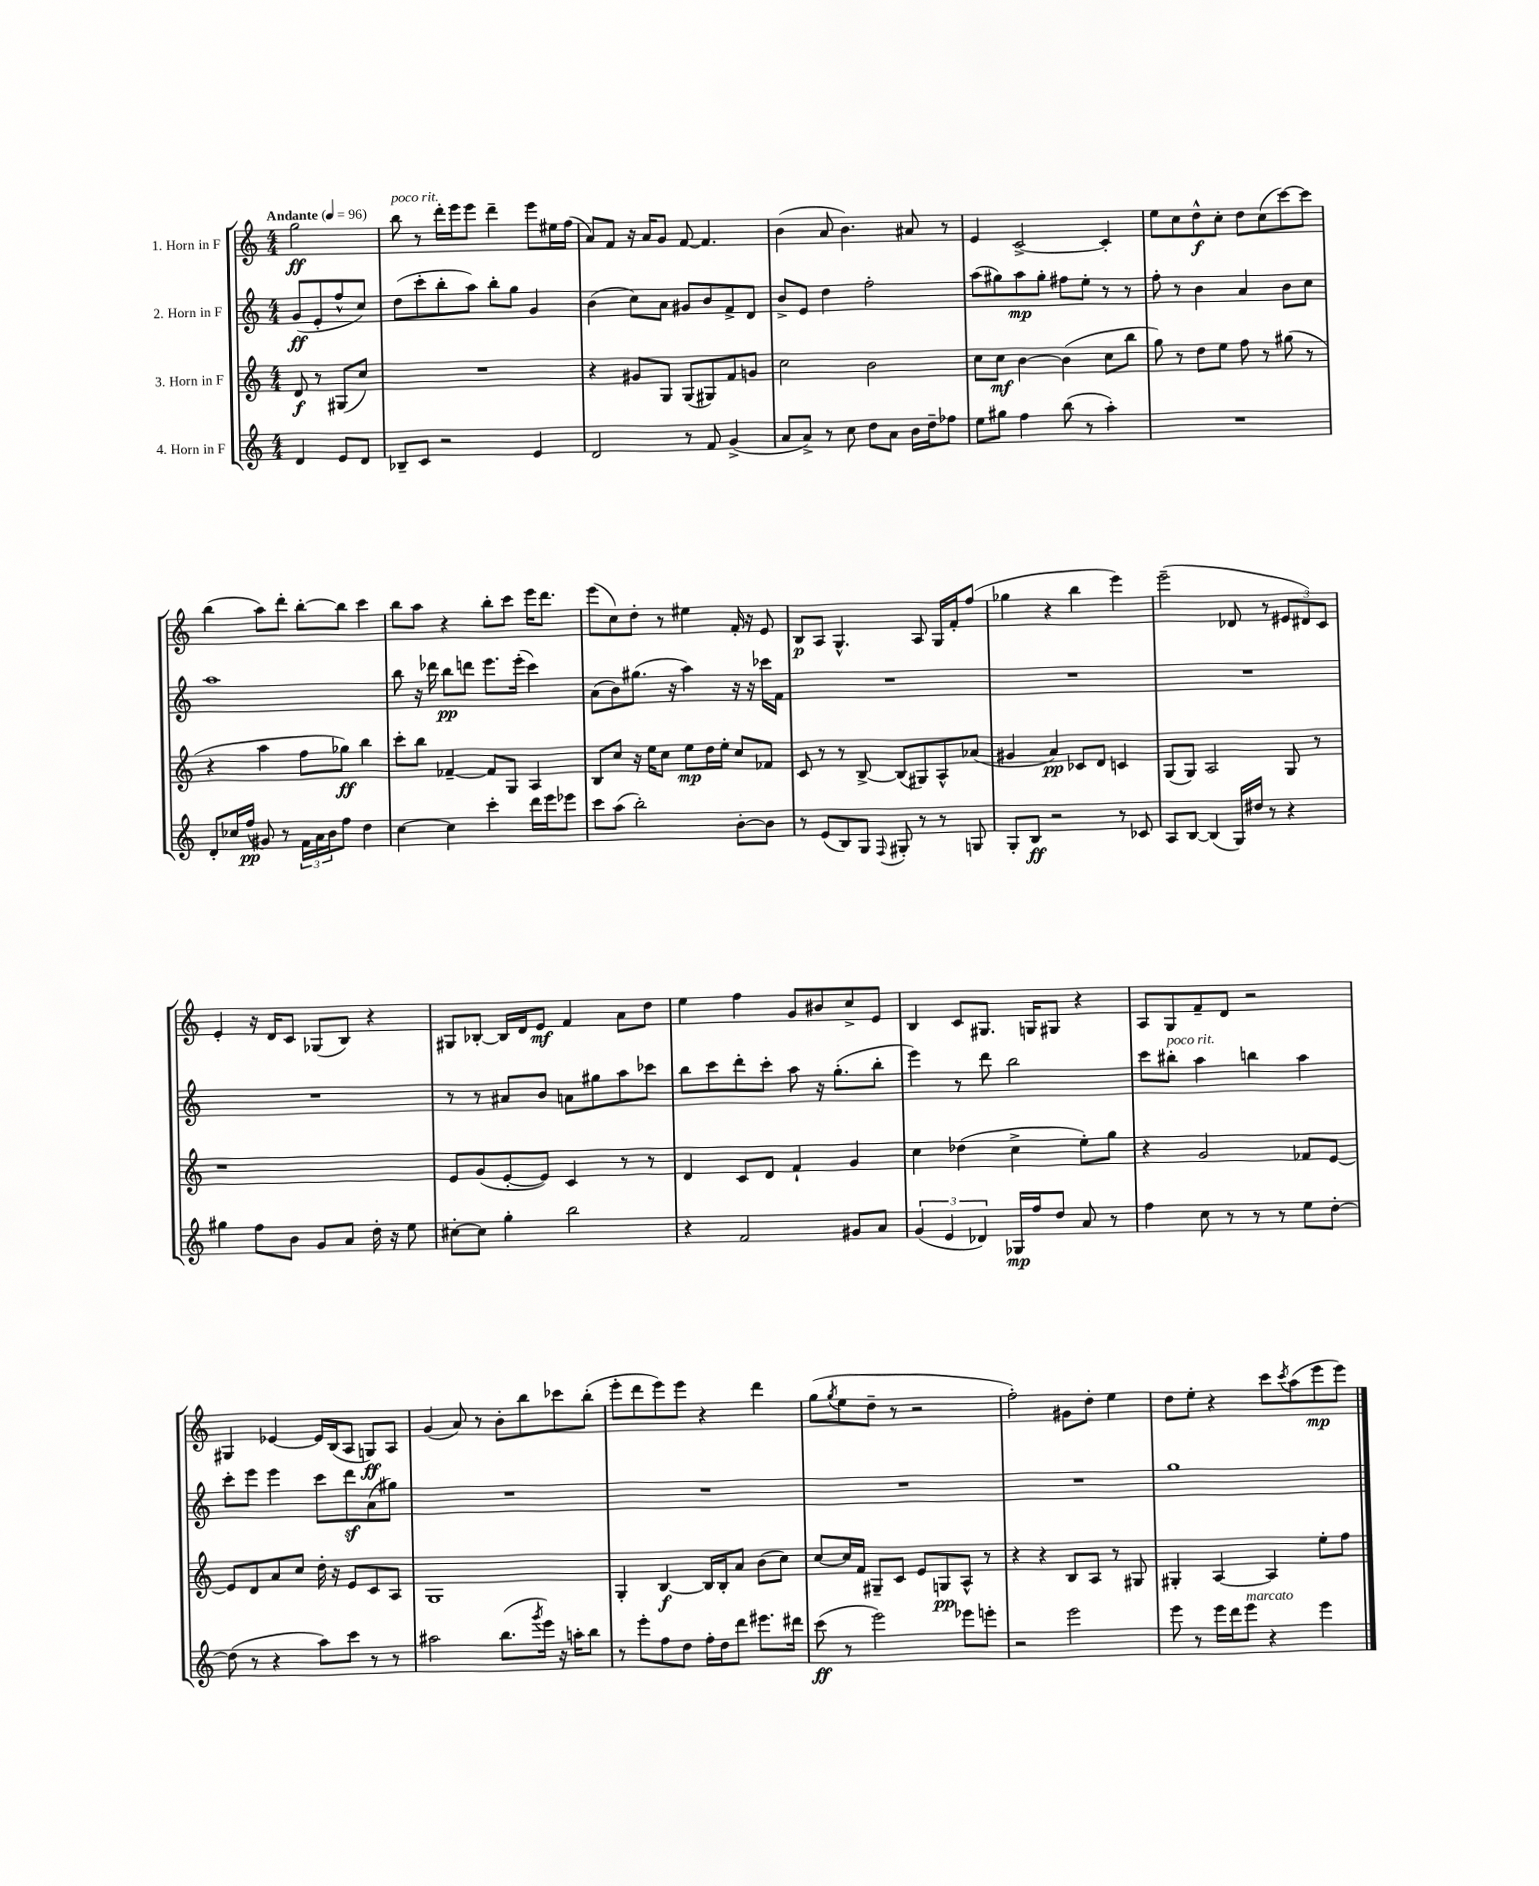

**kern	**dynam	**kern	**dynam	**kern	**dynam	**kern	**dynam
*part4	*part4	*part3	*part3	*part2	*part2	*part1	*part1
*staff4	*staff4	*staff3	*staff3	*staff2	*staff2	*staff1	*staff1
*I"4. Horn in F	*	*I"3. Horn in F	*	*I"2. Horn in F	*	*I"1. Horn in F	*
*clefG2	*	*clefG2	*	*clefG2	*	*clefG2	*
*k[]	*	*k[]	*	*k[]	*	*k[]	*
*M4/4	*	*M4/4	*	*M4/4	*	*M4/4	*
*MM96	*	*MM96	*	*MM96	*	*MM96	*
=	=	=	=	=	=	=	=
!	!	!	!	!	!	!LO:TX:a:B:t=Andante	!
4d/	.	8d/	f	(8g/L	ff	2gg\	ff
.	.	8r	.	8e'/	.	.	.
8e/L	.	(8G#X/L	.	8ff^^/	.	.	.
8d/J	.	8cc/J)	.	8cc/J)	.	.	.
=1	=1	=1	=1	=1	=1	=1	=1
!	!	!	!	!	!	!LO:TX:a:i:t=poco rit.	!
8B-X~/L	.	1r	.	(8dd\L	.	8bb\	.
8c/J	.	.	.	8ccc'\	.	8r	.
2r	.	.	.	8bb'\	.	16ddd'\LL	.
.	.	.	.	.	.	16eee\J	.
.	.	.	.	8aa\J)	.	8eee\J	.
.	.	.	.	8bb'\L	.	4ddd~\	.
.	.	.	.	8gg\J	.	.	.
4e/	.	.	.	4g/	.	8eee\L	.
.	.	.	.	.	.	16ee#X\L	.
.	.	.	.	.	.	(16ff\JJ	.
=2	=2	=2	=2	=2	=2	=2	=2
2d/	.	4r	.	(4b\	.	8a/L)	.
.	.	.	.	.	.	8f/J	.
.	.	8g#X/L	.	8cc\L)	.	16r	.
.	.	.	.	.	.	16a/KL	.
.	.	8G/J	.	8a\J	.	8g/J	.
8r	.	(8G/L	.	8g#X/L	.	[8f/	.
8f/	.	8G#X/)	.	8b/	.	4.f/]	.
(4g^/	.	8f/	.	8f^/	.	.	.
.	.	8gn/J	.	8d/J	.	.	.
=3	=3	=3	=3	=3	=3	=3	=3
8a/L	.	2cc\	.	8b^/L	.	(4b\	.
8a^/J)	.	.	.	8e/J	.	.	.
8r	.	.	.	4dd\	.	8a/	.
8cc\	.	.	.	.	.	4.b\)	.
8dd\L	.	2b\	.	2ff'\	.	.	.
8a\J	.	.	.	.	.	.	.
16b\LL	.	.	.	.	.	8a#X/	.
16dd~\J	.	.	.	.	.	.	.
8ff-X\J	.	.	.	.	.	8r	.
=4	=4	=4	=4	=4	=4	=4	=4
8ee\L	.	8cc\L	.	(8aa\L	.	4e/	.
8gg#X\J	.	8cc\J	mf	8gg#X\)	.	.	.
4ff\	.	[4b\	.	8aa\	mp	[2c^/	.
.	.	.	.	8gg#'\J	.	.	.
(8bb\	.	(4b\]	.	8ff#X\L	.	.	.
8r	.	.	.	8ee'\J	.	.	.
4aa'\)	.	8cc\L	.	8r	.	4c'/]	.
.	.	8bb\J	.	8r	.	.	.
=5	=5	=5	=5	=5	=5	=5	=5
1r	.	8gg\)	.	8ff'\	.	8ee\L	.
.	.	8r	.	8r	.	8cc\	.
.	.	8dd\L	.	4b\	.	8dd^^\	f
.	.	8ee\J	.	.	.	8cc'\J	.
.	.	8ff\	.	4a/	.	8dd\L	.
.	.	8r	.	.	.	(8cc\	.
.	.	(8gg#X\	.	8b\L	.	[8ccc\)	.
.	.	8r	.	8cc\J	.	8ccc\J]	.
!!LO:LB:g=z
=6	=6	=6	=6	=6	=6	=6	=6
8d'/L	.	4r	.	1aa	.	(4bb\	.
16cc-X/L	.	.	.	.	.	.	.
(16ff/JJ	pp	.	.	.	.	.	.
8g#X/)	.	4aa\	.	.	.	8aa\L)	.
8r	.	.	.	.	.	8ddd'\J	.
24f\LL	.	8ff\L	.	.	.	[8bb'\L	.
24a\	.	.	.	.	.	.	.
24b\J	.	.	.	.	.	.	.
8ff\J	.	8gg-X\J)	ff	.	.	8bb\J]	.
4dd\	.	4bb\	.	.	.	4ccc\	.
=7	=7	=7	=7	=7	=7	=7	=7
[4cc\	.	8ccc'\L	.	8bb\	.	8bb\L	.
.	.	8bb\J	.	16r	.	8aa\J	.
.	.	.	.	16ddd-X\	.	.	.
4cc\]	.	[4f-X~/	.	8bb\L	pp	4r	.
.	.	.	.	8dddn\J	.	.	.
4ccc'\	.	8f-/L]	.	8.eee\L	.	8bb'\L	.
.	.	8G/J	.	.	.	8ccc\J	.
.	.	.	.	(16eee'\Jk	.	.	.
16ddd\LL	.	4A/	.	4ccc\)	.	16eee\KL	.
16eee\J	.	.	.	.	.	8.ddd\J	.
8eee-X\J	.	.	.	.	.	.	.
=8	=8	=8	=8	=8	=8	=8	=8
8ccc\L	.	8B/L	.	(8a\L	.	(8eee\L	.
(8aa\J	.	8cc/J	.	8b\)	.	8cc\)	.
2bb'\)	.	16r	.	(8.gg#X\J	.	8dd'\J	.
.	.	16ee\KL	.	.	.	.	.
.	.	8cc\J	.	.	.	8r	.
.	.	.	.	16r	.	.	.
.	.	8ee\L	mp	4aa\)	.	4ee#X\	.
.	.	16dd\L	.	.	.	.	.
.	.	16ee'\JJ	.	.	.	.	.
[8b'\L	.	8cc/L	.	16r	.	16f'/	.
.	.	.	.	16r	.	16r	.
8b\J]	.	8f-X/J	.	16ccc-X\LL	.	8e/	.
.	.	.	.	16f\JJ	.	.	.
=9	=9	=9	=9	=9	=9	=9	=9
8r	.	8c/	.	1r	.	8B/L	p
(8e/L	.	8r	.	.	.	8A/J	.
8B/)	.	8r	.	.	.	4.G^^/	.
8G/J	.	[8B^/	.	.	.	.	.
8qqF/	.	.	.	.	.	.	.
8G#X'/	.	(8B/L]	.	.	.	.	.
8r	.	8G#X/)	.	.	.	8A/	.
8r	.	8A^^/	.	.	.	16G/LL	.
.	.	.	.	.	.	16f'/J	.
8Gn/	.	(8a-X/J	.	.	.	(8ff/J	.
=10	=10	=10	=10	=10	=10	=10	=10
8G'/L	.	4g#X/	.	1r	.	4gg-X\	.
8B/J	ff	.	.	.	.	.	.
2r	.	4a/)	pp	.	.	4r	.
.	.	8c-X/L	.	.	.	4bb\	.
.	.	8d/J	.	.	.	.	.
8r	.	4cn/	.	.	.	4eee\)	.
8c-X/	.	.	.	.	.	.	.
=11	=11	=11	=11	=11	=11	=11	=11
8A/L	.	(8G/L	.	1r	.	(2eee~\	.
[8B/J	.	8G/J)	.	.	.	.	.
(4B/]	.	2A/	.	.	.	.	.
16G/LL)	.	.	.	.	.	8d-X/	.
16dd#X/JJ	.	.	.	.	.	.	.
8r	.	.	.	.	.	8r	.
4r	.	8G/	.	.	.	12e#X/L	.
.	.	.	.	.	.	12d#X/)	.
.	.	8r	.	.	.	.	.
.	.	.	.	.	.	12c/J	.
!!LO:LB:g=z
=12	=12	=12	=12	=12	=12	=12	=12
4gg#X\	.	1r	.	1r	.	4e'/	.
8ff\L	.	.	.	.	.	16r	.
.	.	.	.	.	.	16d/KL	.
8b\J	.	.	.	.	.	8c/J	.
8g/L	.	.	.	.	.	(8G-X/L	.
8a/J	.	.	.	.	.	8B/J)	.
16dd'\	.	.	.	.	.	4r	.
16r	.	.	.	.	.	.	.
8ee\	.	.	.	.	.	.	.
=13	=13	=13	=13	=13	=13	=13	=13
[8cc#X'\L	.	8e/L	.	8r	.	8G#X/L	.
8cc#\J]	.	(8g/	.	8r	.	[8B-X'/J	.
4gg'\	.	[8e'/	.	8a#X/L	.	16B-/LL]	.
.	.	.	.	.	.	16d/J	.
.	.	8e/J])	.	8b/J	.	8e/J	mf
2bb\	.	4c/	.	8an\L	.	4f/	.
.	.	.	.	8gg#X\	.	.	.
.	.	8r	.	8aa\	.	8a\L	.
.	.	8r	.	8ccc-X\J	.	8dd\J	.
=14	=14	=14	=14	=14	=14	=14	=14
4r	.	4d/	.	8bb\L	.	4ee\	.
.	.	.	.	8ccc\	.	.	.
2f/	.	8c/L	.	8ddd'\	.	4ff\	.
.	.	8d/J	.	8ccc'\J	.	.	.
.	.	4f`/	.	8aa\	.	8g/L	.
.	.	.	.	16r	.	8b#X/	.
.	.	.	.	(8.gg'\L	.	.	.
8g#X/L	.	4g/	.	.	.	8cc^/	.
8a/J	.	.	.	8bb'\J	.	8e/J	.
=15	=15	=15	=15	=15	=15	=15	=15
(6g/	.	4cc\	.	4eee\)	.	4B/	.
6e/	.	.	.	.	.	.	.
.	.	(4dd-X\	.	8r	.	8c/L	.
6d-X/)	.	.	.	.	.	.	.
.	.	.	.	8ddd\	.	8.G#X/J	.
16G-X/LL	mp	4cc^\	.	2bb\	.	.	.
16ff/J	.	.	.	.	.	16Gn/KL	.
8dd/J	.	.	.	.	.	8G#X/J	.
8a/	.	8ee'\L)	.	.	.	4r	.
8r	.	8gg\J	.	.	.	.	.
=16	=16	=16	=16	=16	=16	=16	=16
4ff\	.	4r	.	8ccc\L	.	8A/L	.
!	!	!	!	!LO:TX:a:i:t=poco rit.	!	!	!
.	.	.	.	8bb#X'\J	.	8G/	.
8cc\	.	2g/	.	4aa\	.	8f~/	.
8r	.	.	.	.	.	8d/J	.
8r	.	.	.	4bbn\	.	2r	.
8r	.	.	.	.	.	.	.
8ee\L	.	8f-X/L	.	4aa\	.	.	.
[8dd'\J	.	[8e/J	.	.	.	.	.
!!LO:LB:g=z
=17	=17	=17	=17	=17	=17	=17	=17
(8dd\]	.	8e/L]	.	8ccc'\L	.	4G#X/	.
8r	.	8d/	.	8eee\J	.	.	.
4r	.	8a/	.	4eee\	.	[4e-X/	.
.	.	8cc/J	.	.	.	.	.
8aa\L)	.	16dd'\	.	8ccc\L	.	16e-/LL]	.
.	.	16r	.	.	.	(16B/J	.
8ccc\J	.	8e/L	.	8dddz\	.	8A/J	.
8r	.	8c/	.	(8a\	.	8Gn/L)	ff
8r	.	8A/J	.	8gg#X\J)	.	8A/J	.
=18	=18	=18	=18	=18	=18	=18	=18
2aa#X\	.	1G	.	1r	.	(4g/	.
.	.	.	.	.	.	8a/)	.
.	.	.	.	.	.	8r	.
(8.bb\L	.	.	.	.	.	8b'\L	.
.	.	.	.	.	.	8bb\	.
8qggg/	.	.	.	.	.	.	.
16eee\Jk)	.	.	.	.	.	.	.
16r	.	.	.	.	.	8ccc-X\	.
16aan'\KL	.	.	.	.	.	.	.
8bb\J	.	.	.	.	.	(8bb'\J	.
=19	=19	=19	=19	=19	=19	=19	=19
8r	.	4G'/	.	1r	.	8eee'\L	.
8eee'\L	.	.	.	.	.	8ddd\	.
8ff\	.	[4B/	f	.	.	8eee\)	.
8dd\J	.	.	.	.	.	8eee\J	.
16ff'\LL	.	16B/LL]	.	.	.	4r	.
16dd\J	.	16B'/J	.	.	.	.	.
8ddd\J	.	8a/J	.	.	.	.	.
8.eee#X\L	.	(8b\L	.	.	.	4ddd\	.
.	.	8cc\J)	.	.	.	.	.
16ddd#X\Jk	.	.	.	.	.	.	.
=20	=20	=20	=20	=20	=20	=20	=20
(8ccc\	ff	[8cc/L	.	1r	.	(8gg\L	.
.	.	.	.	.	.	8qgg/	.
8r	.	16cc/L]	.	.	.	8ee\	.
.	.	16f/JJ	.	.	.	.	.
2eee\)	.	8G#X~/L	.	.	.	8dd~\J	.
.	.	8c/J	.	.	.	8r	.
.	.	8e/L	.	.	.	2r	.
.	.	8Gn/	pp	.	.	.	.
8eee-X\L	.	8A^^/J	.	.	.	.	.
8eeen'\J	.	8r	.	.	.	.	.
=21	=21	=21	=21	=21	=21	=21	=21
2r	.	4r	.	1r	.	2ff'\)	.
.	.	4r	.	.	.	.	.
2eee\	.	8B/L	.	.	.	8g#X\L	.
.	.	8A/J	.	.	.	8dd'\J	.
.	.	8r	.	.	.	4ee\	.
.	.	8G#X/	.	.	.	.	.
=22	=22	=22	=22	=22	=22	=22	=22
8eee\	.	4G#X'/	.	1gg	.	8dd\L	.
8r	.	.	.	.	.	8ee'\J	.
16eee\LL	.	[4A/	.	.	.	4r	.
16ddd\J	.	.	.	.	.	.	.
!LO:TX:a:i:t=marcato	!	!	!	!	!	!	!
8eee\J	.	.	.	.	.	.	.
4r	.	4A/]	.	.	.	8ccc\L	.
.	.	.	.	.	.	8qccc/	.
.	.	.	.	.	.	(8aa\	.
4eee\	.	8ee'\L	.	.	.	8eee\	mp
.	.	8ff\J	.	.	.	8eee\J)	.
==	==	==	==	==	==	==	==
*-	*-	*-	*-	*-	*-	*-	*-
